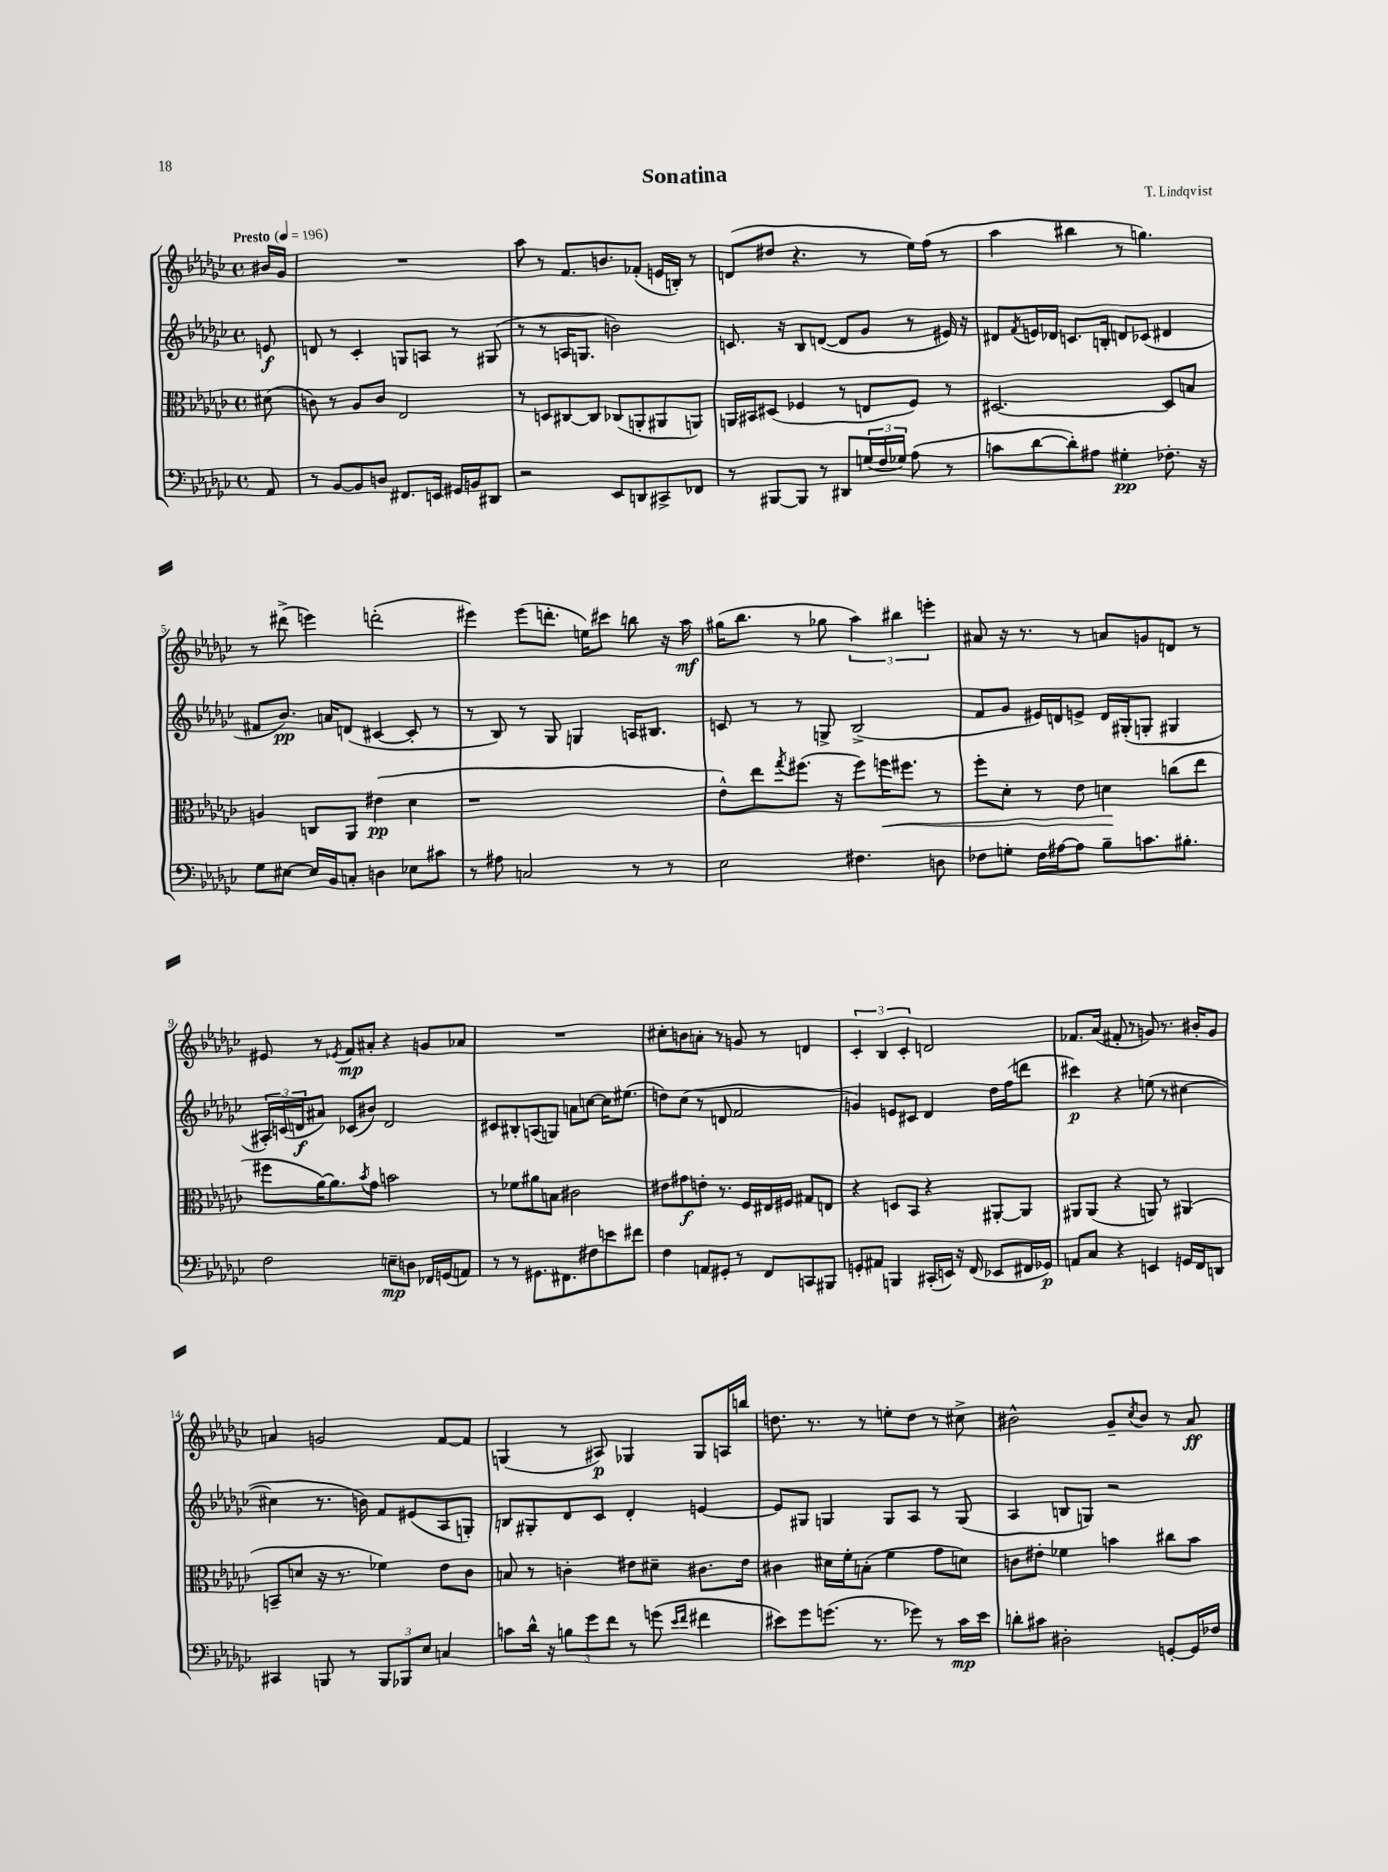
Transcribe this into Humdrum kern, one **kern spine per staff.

**kern	**dynam	**kern	**dynam	**kern	**dynam	**kern	**dynam
*part4	*part4	*part3	*part3	*part2	*part2	*part1	*part1
*staff4	*staff4	*staff3	*staff3	*staff2	*staff2	*staff1	*staff1
*clefF4	*	*clefC3	*	*clefG2	*	*clefG2	*
*k[b-e-a-d-g-c-]	*	*k[b-e-a-d-g-c-]	*	*k[b-e-a-d-g-c-]	*	*k[b-e-a-d-g-c-]	*
*M4/4	*	*M4/4	*	*M4/4	*	*M4/4	*
*met(c)	*	*met(c)	*	*met(c)	*	*met(c)	*
*MM196	*	*MM196	*	*MM196	*	*MM196	*
=	=	=	=	=	=	=	=
!	!	!	!	!	!	!LO:TX:a:B:t=Presto	!
8AA-/	.	(8d#X\	.	8en/	f	16b#X/LL	.
.	.	.	.	.	.	16g-/JJ	.
=1	=1	=1	=1	=1	=1	=1	=1
8r	.	8cn\)	.	8dn/	.	1r	.
[8BB-/L	.	8r	.	8r	.	.	.
8BB-/]	.	8A-/L	.	4c-'/	.	.	.
8Dn/J	.	8c/J	.	.	.	.	.
8.FF#X/L	.	2E-/	.	8Gn/L	.	.	.
.	.	.	.	8An/J	.	.	.
16EEn/Jk	.	.	.	.	.	.	.
16GG#X/LL	.	.	.	8r	.	.	.
16BBn/J	.	.	.	.	.	.	.
8DD#X/J	.	.	.	(8G#X/	.	.	.
=2	=2	=2	=2	=2	=2	=2	=2
2r	.	8r	.	8r	.	8aa-\	.
.	.	8Dn/L	.	8r	.	8r	.
.	.	[8C#X/	.	16An/KL	.	8.f/L	.
.	.	.	.	8.Gn/J	.	.	.
.	.	8C#/J]	.	.	.	.	.
.	.	.	.	.	.	8.bn/	.
8EE-/L	.	(8C-X/L	.	2bn\)	.	.	.
8DDn/	.	8AAn'/	.	.	.	(8f-X'/J	.
8CC#X^/	.	8AA#X/	.	.	.	16en/LL	.
.	.	.	.	.	.	16Bn'/JJ)	.
8FF-X/J	.	8AAn/J)	.	.	.	8r	.
=3	=3	=3	=3	=3	=3	=3	=3
8r	.	16AAn/LL	.	8.cn/	.	(8dn/L	.
.	.	16BB#X/J	.	.	.	.	.
[8BBB#X/L	.	(8D#X/J	.	.	.	8dd#X/J	.
.	.	.	.	16r	.	.	.
8BBB#/J]	.	4F-X/	.	8B-/L	.	4.r	.
8r	.	.	.	([8dn/J	.	.	.
8DD#X/L	.	8r	.	8d/L]	.	.	.
(24Gn/L	.	8En/L	.	8g-/J	.	8r	.
24F/	.	.	.	.	.	.	.
24G-X/JJ)	.	.	.	.	.	.	.
(8A-\	.	8F-/J)	.	8r	.	16ee-\LL)	.
.	.	.	.	.	.	(16ff\JJ	.
8r	.	8r	.	16e#X/)	.	8r	.
.	.	.	.	16r	.	.	.
=4	=4	=4	=4	=4	=4	=4	=4
8cn\L	.	[2.D#X/	.	8d#X/L	.	4aa-\	.
.	.	.	.	8qf/	.	.	.
[8d-\	.	.	.	16en/L	.	.	.
.	.	.	.	16d-X/JJ	.	.	.
8d-'\])	.	.	.	8.cn/L	.	4bb#X\	.
8A#X\J	.	.	.	.	.	.	.
.	.	.	.	16Bn'/Jk	.	.	.
4G#X'\	pp	.	.	8dn/L	.	8r	.
.	.	.	.	(8c-X/J	.	4.ggn\)	.
8.F-X'\	.	8D#/L]	.	4d#X/	.	.	.
.	.	8Bn/J	.	.	.	.	.
16r	.	.	.	.	.	.	.
!!LO:LB:g=z
=5	=5	=5	=5	=5	=5	=5	=5
8G-\L	.	4An/	.	8f#X/L	.	8r	.
[8E#X\J	.	.	.	8.b-/J)	pp	(8ddd#X^\	.
16E#/LL]	.	8Cn/L	.	.	.	4eeen\)	.
16BB-/J	.	.	.	16an/KL	.	.	.
8Cn'/J	.	8AA-/J	.	(8dn/J	.	.	.
4Dn\	.	(4e#X\	pp	[4c#X/	.	(2dddn'\	.
8E-X\L	.	4d-\	.	8c#'/]	.	.	.
8c#X\J	.	.	.	8r	.	.	.
=6	=6	=6	=6	=6	=6	=6	=6
8r	.	1r	.	8r	.	4eee#X\)	.
8A#X\	.	.	.	8B-/)	.	.	.
2Cn/	.	.	.	8r	.	(8eee#\L	.
.	.	.	.	8G-/	.	8.dddn'\J	.
.	.	.	.	4Gn/	.	.	.
.	.	.	.	.	.	16een\KL)	.
.	.	.	.	.	.	8ccc#X\J	.
8r	.	.	.	16An/KL	.	8bbn\	.
.	.	.	.	8.B#X/J	.	.	.
8r	.	.	.	.	.	16r	.
.	.	.	.	.	.	16aa-\	mf
=7	=7	=7	=7	=7	=7	=7	=7
2E-\	.	8e-^^\L)	.	8cn/	.	(16gg#X\KL	.
.	.	.	.	.	.	8.bb-\J	.
.	.	8ee-\	.	8r	.	.	.
.	.	8qgg-/	.	.	.	.	.
.	.	(8.ff#X\J	.	8r	.	8r	.
.	.	.	.	8Gn^/	.	8gg-X\	.
.	.	16r	.	.	.	.	.
4.F#X\	.	8ff#\L)	.	(2B-^/	.	6aa-\)	.
!	!	!	!LO:HP:b	!	!	!	!
.	.	16ffn\K	<	.	.	.	.
.	.	.	.	.	.	6bb#X\	.
.	.	8.ff#X\J	.	.	.	.	.
.	.	.	.	.	.	6eeen'\	.
8Dn\	.	8r	.	.	.	.	.
=8	=8	=8	=8	=8	=8	=8	=8
8F-X\L	.	8ff'\L	.	8f/L	.	8a#X/	.
8Gn'\J	.	8d-'\J	.	8g-/J	.	16r	.
.	.	.	.	.	.	8.r	.
16F-\LL	.	8r	.	16e#X/LL)	.	.	.
[16A#X\J	.	.	.	16dn/J	.	.	.
8A#\J]	.	8e-\	.	8en^/J	.	8r	.
8B-~\L	.	4dn\	.	16d/LL	.	8an/L	.
.	.	.	.	(16G#X'/J	.	.	.
8.cn\	.	.	.	8Gn'/J	.	8gn/	.
.	.	(8ccn\L	[	4G#X/	.	8dn/J	.
8.B#X'\J	.	.	.	.	.	.	.
.	.	8ee-\J	.	.	.	8r	.
!!LO:LB:g=z
=9	=9	=9	=9	=9	=9	=9	=9
2F\	.	8ff#X\L	.	24A#X'/LL)	.	8e#X/	.
.	.	.	.	(24cn/	.	.	.
.	.	.	.	24dn/J	f	.	.
.	.	[16a-\K)	.	8a#X/J)	.	8r	.
.	.	8.a-\]	.	.	.	.	.
.	.	.	.	.	.	8qe-X/	.
.	.	.	.	(8c-X/L	.	8f/L	mp
.	.	8qb-/	.	.	.	.	.
.	.	8g-\J	.	8b#X/J)	.	8a#X'/J	.
8En~\L	mp	2bn\	.	2d/	.	4r	.
8Dn\J	.	.	.	.	.	.	.
16FF-X/LL	.	.	.	.	.	8gn/L	.
(16GGn/J	.	.	.	.	.	.	.
8AAn/J)	.	.	.	.	.	8a-X/J	.
=10	=10	=10	=10	=10	=10	=10	=10
8r	.	8r	.	8c#X/L	.	1r	.
8r	.	8f-X\L	.	8B#X'/	.	.	.
8.GG#X\L	.	8a#X\	.	(8An/	.	.	.
.	.	8Bn\J	.	8Gn/J)	.	.	.
8.FF#X\	.	.	.	.	.	.	.
.	.	2c#X\	.	8an\L	.	.	.
8F#X\	.	.	.	[8ccn\J	.	.	.
8en\	.	.	.	16cc\KL]	.	.	.
.	.	.	.	(8.ee#X\J	.	.	.
8f#X\J	.	.	.	.	.	.	.
=11	=11	=11	=11	=11	=11	=11	=11
4F\	.	8e#X\L	.	8ddn\L)	.	8cc#X'\L	.
.	.	8g#X\	f	(8cc-\J	.	8bn\	.
8AAn/L	.	8en'\J	.	8r	.	8an'\J	.
8GG#X'/J	.	8.r	.	8dn/	.	8r	.
8r	.	.	.	2f/	.	8gn/	.
.	.	16F/LL	.	.	.	.	.
8FF/L	.	16E#X/	.	.	.	8r	.
.	.	16F#X/JJ	.	.	.	.	.
8CCn/	.	8G#X/L	.	.	.	4dn/	.
8BBB#X/J	.	8En/J	.	.	.	.	.
=12	=12	=12	=12	=12	=12	=12	=12
8GGn'/L	.	4r	.	4gn/)	.	6c-'/	.
8AA#X/J	.	.	.	.	.	.	.
.	.	.	.	.	.	6B-/	.
4BBBn/	.	8Dn/L	.	8en/L	.	.	.
.	.	.	.	.	.	6c-'/	.
.	.	8BB-/J	.	8c#X/J	.	.	.
(16CC#X'/LL	.	4r	.	4d-/	.	2dn/	.
16EEn/JJ)	.	.	.	.	.	.	.
16r	.	.	.	.	.	.	.
(16FF/	.	.	.	.	.	.	.
8EE-X/L	.	[8AA#X'/L	.	16dd-\LL	.	.	.
.	.	.	.	(16ff\J	.	.	.
16FF#X/L	.	8AA#/J]	.	8dddn\J	.	.	.
16GG-X/JJ)	p	.	.	.	.	.	.
=13	=13	=13	=13	=13	=13	=13	=13
8AAn/L	.	8AA#X/L	.	4ccc#X\)	p	8.f-X/L	.
8C-/J	.	(8AA#/J	.	.	.	.	.
.	.	.	.	.	.	(16a-/Jk	.
4r	.	4r	.	4r	.	8f#X'/	.
.	.	.	.	.	.	8r	.
4EEn/	.	8AAn/)	.	(8een\	.	8gn/)	.
.	.	8r	.	8r	.	8.r	.
16GGn/LL	.	(4AA#X/	.	[4cc#X\	.	.	.
16FF/J	.	.	.	.	.	16b#X'/KL	.
8DDn/J	.	.	.	.	.	8g/J	.
!!LO:LB:g=z
=14	=14	=14	=14	=14	=14	=14	=14
4CC#X/	.	8BBn~/L	.	4cc#X\]	.	4an/	.
.	.	8dn/J	.	.	.	.	.
8BBBn/	.	16r	.	8.r	.	2gn/	.
.	.	8.r	.	.	.	.	.
8r	.	.	.	.	.	.	.
.	.	.	.	16bn\)	.	.	.
12BBB/L	.	4f-X\)	.	8f/L	.	.	.
12BBB-X/	.	.	.	.	.	.	.
.	.	.	.	(8e#X/	.	.	.
12E-/J	.	.	.	.	.	.	.
4Cn/	.	8e-\L	.	8A-/	.	[8f/L	.
.	.	8c-\J	.	8Gn'/J)	.	8f/J]	.
=15	=15	=15	=15	=15	=15	=15	=15
8cn\L	.	8Bn/	.	8Bn/L	.	(4Gn/	.
16d-^^\Jk	.	8r	.	8G#X'/	.	.	.
16r	.	.	.	.	.	.	.
12Bn\L	.	4cn'\	.	8d-/	.	8r	.
12g-\	.	.	.	.	.	.	.
.	.	.	.	8c-/J	.	8A#X/)	p
12f\J	.	.	.	.	.	.	.
8r	.	8e#X\L	.	4d-'/	.	4G-X/	.
(8gn\	.	8d#X~\J	.	.	.	.	.
16qqe-/LL	.	.	.	.	.	.	.
16qqf/JJ	.	.	.	.	.	.	.
4f#X\	.	8.c#X\L	.	[4en/	.	8G-/L	.
.	.	.	.	.	.	16An/L	.
.	.	16e#\Jk	.	.	.	16bbn/JJ	.
=16	=16	=16	=16	=16	=16	=16	=16
8e#X\L)	.	4c#X\	.	8e/L]	.	8.ddn\	.
8g-\	.	.	.	8G#X/J	.	.	.
.	.	.	.	.	.	8.r	.
(8.gn\J	.	16d#X\LL	.	4Gn/	.	.	.
.	.	16f'\J	.	.	.	.	.
.	.	(8Bn'\J	.	.	.	8r	.
8.r	.	.	.	.	.	.	.
.	.	4f\	.	8G/L	.	8een'\L	.
8g-X\)	.	.	.	8A-/J	.	8dd\J	.
8r	.	8g-\L	.	8r	.	8r	.
16c-\LL	mp	8dn\J)	.	(8G/	.	8cc#X^\	.
16e#\JJ	.	.	.	.	.	.	.
=17	=17	=17	=17	=17	=17	=17	=17
8dn'\L	.	8cn\L	.	4A-/	.	2b#X^^\	.
8c#X\J	.	8e#X'\J	.	.	.	.	.
2D#X'\	.	4f-X\	.	8Bn/L	.	.	.
.	.	.	.	8Gn/J)	.	.	.
.	.	4bn\	.	2r	.	8g-~/L	.
.	.	.	.	.	.	8qcc-/	.
.	.	.	.	.	.	8b#/J	.
[8GGn'/L	.	8cc#X\L	.	.	.	8r	.
16GG/L]	.	8b\J	.	.	.	8a-/	ff
16F-X/JJ	.	.	.	.	.	.	.
==	==	==	==	==	==	==	==
*-	*-	*-	*-	*-	*-	*-	*-
